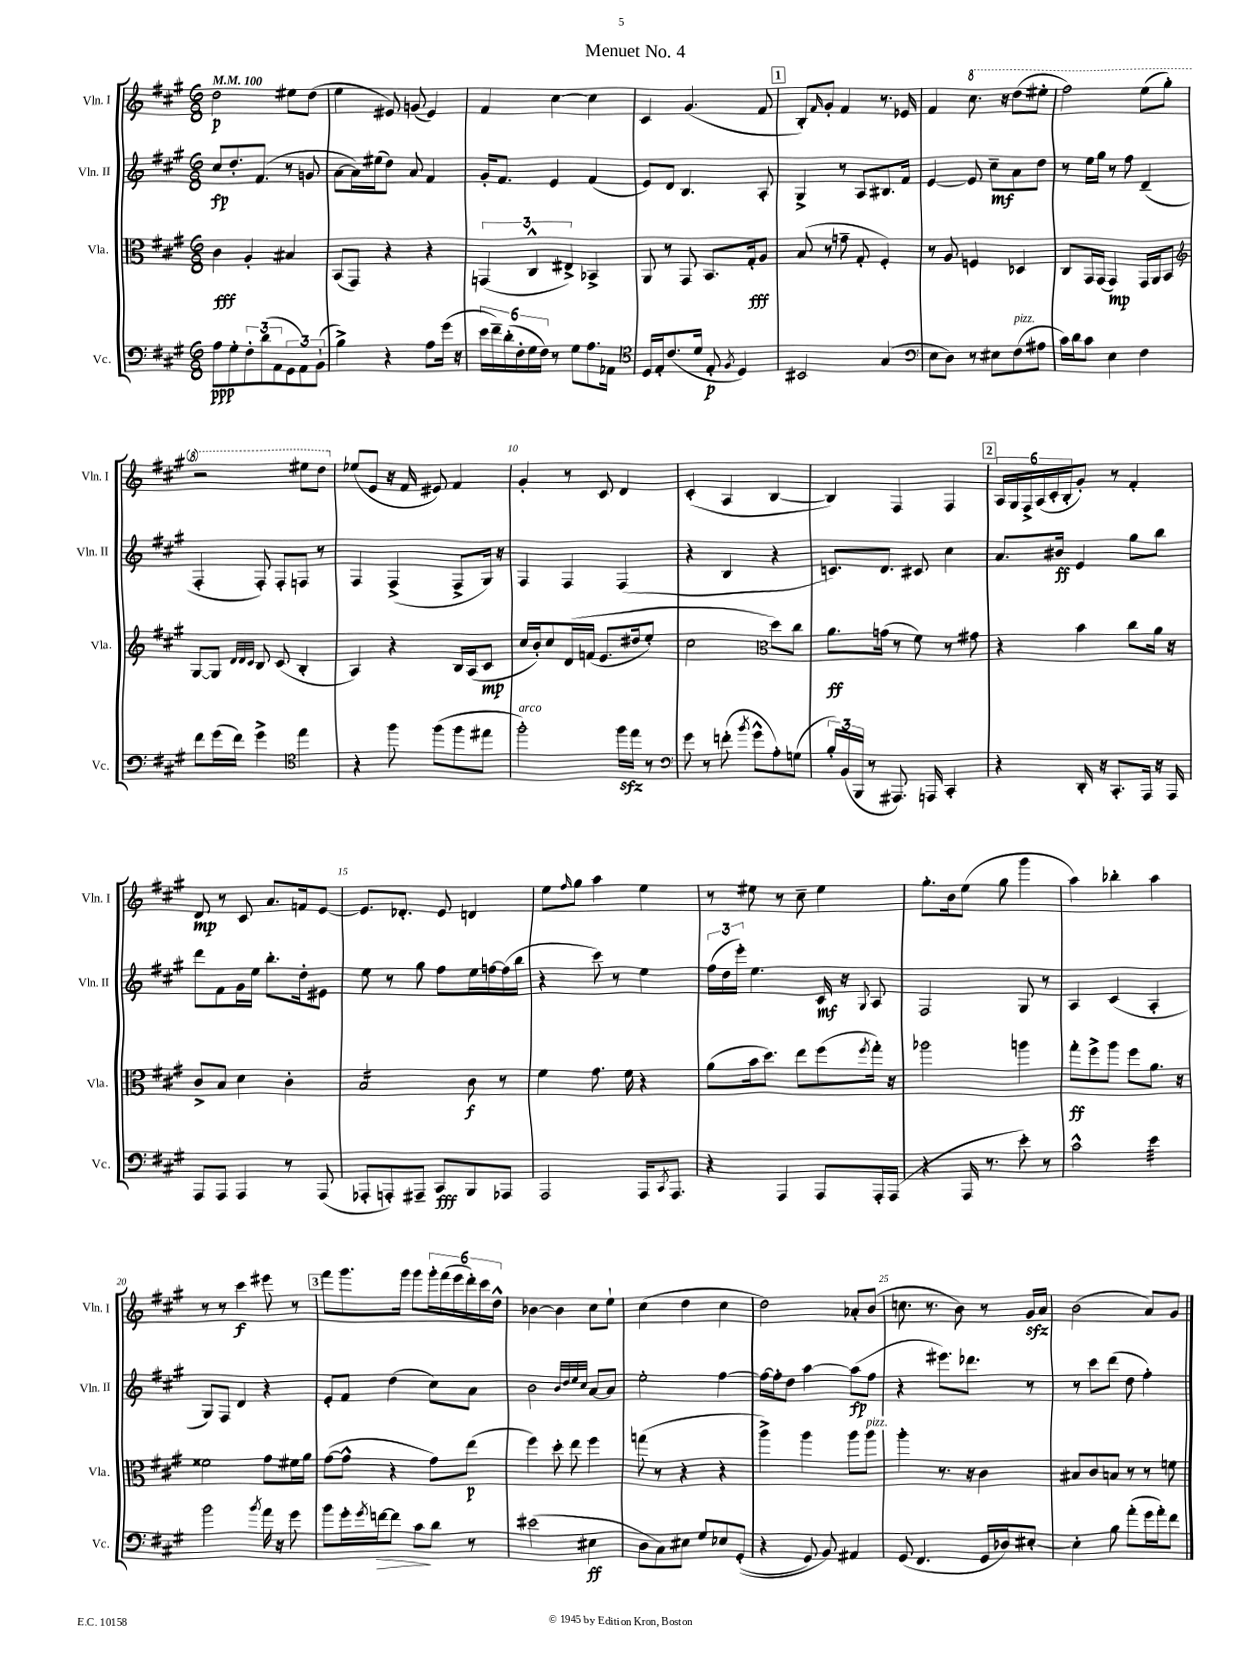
\header { title = "Menuet No. 4" }
<<
\new StaffGroup <<
\new Staff = "s0" \with { instrumentName = "Vln. I" shortInstrumentName = "Vln. I" } {
    \clef treble \key a \major \numericTimeSignature \time 6/8 \tempo 4 = 100
    d''2\p eis''8 d''8( |
    e''4 eis'8) g'8( eis'4) |
    fis'4 cis''4~ cis''4 |
    cis'4 gis'4.( fis'8 |
    \mark \markup { \box "1" } b8-.) \grace { fis'16 } gis'8-. fis'4 r8. ees'16 |
    fis'4 \ottava #1 cis'''8. r16 d'''8( eis'''8-. |
    fis'''2) e'''8( gis'''8-.) |
    r2 eis'''8 d'''8 \ottava #0 |
    ees''8( e'8 r16 fis'16 eis'8) fis'4 |
    gis'4-. r8 cis'8 d'4 |
    cis'4-.( a4 b4~ |
    b4) fis4 fis4 |
    \mark \markup { \box "2" } \tuplet 6/4 { a16 gis16 fis16-> a16( cis'16-. b16-. } gis'8-.) r8 fis'4-. |
    d'8\mp r8 cis'8 a'8. f'16 e'8~ |
    e'8. des'8.-. e'8 d'4 |
    e''8 \grace { fis''16 } gis''8 a''4 e''4 |
    r8 eis''8 r8 cis''8-- eis''4 |
    gis''8.-. b'16 e''8( gis''8 gis'''4 |
    a''4) bes''4-. a''4 |
    r8 r8 cis'''4\f eis'''8 r8 |
    \mark \markup { \box "3" } fis'''8 gis'''8. gis'''16 gis'''8 \tuplet 6/4 { gis'''16-. fis'''16( e'''16 d'''16-.) cis'''16 d''16-^ } |
    bes'4~ bes'4 cis''8 e''8-! |
    cis''4( d''4 cis''4 |
    d''2) aes'8-. b'8( |
    c''8. r8. b'8) r8 gis'16\sfz a'16 |
    b'2( a'8) gis'8 \bar "|." |
}
\new Staff = "s1" \with { instrumentName = "Vln. II" shortInstrumentName = "Vln. II" } {
    \clef treble \key a \major \numericTimeSignature \time 6/8
    cis''8\fp d''8.-. fis'8.( r8 g'8 |
    a'8~ a'16) eis''16( d''8) a'8 fis'4 |
    gis'16-. fis'8. e'4 fis'4( |
    e'8) d'8 b4. a8-. |
    \mark \markup { \box "1" } gis4-> r8 a8 bis8. fis'16 |
    e'4~ e'8 cis''8--\mf a'8 d''8 |
    r8 e''16 gis''16 r8 fis''8 d'4--( |
    fis4-. fis8-.) fis8-. f8 r8 |
    fis4 fis4->( fis8-> gis16) r16 |
    fis4 fis4 fis4( |
    r4 b4 r4 |
    c'8.) d'8. cis'8 cis''4 |
    \mark \markup { \box "2" } a'8. bis'16\ff e'4 gis''8 b''8 |
    d'''8 fis'8 gis'16 e''16 b''8.-. d''16-. eis'8 |
    e''8 r8 gis''8 fis''8 e''16 f''16~ f''16( b''16 |
    r4 cis'''8) r8 e''4 |
    \tuplet 3/2 { fis''16( d''16 e'''16-.) } e''4. cis'16\mf r16 \appoggiatura { gis8 } a8 |
    fis2 gis8 r8 |
    a4 cis'4( a4-. |
    gis8) fis8 d'4 r4 |
    \mark \markup { \box "3" } e'8-. fis'8 d''4( cis''8) a'8 |
    b'2 \grace { b'32 d''32 e''32 cis''32 } a'8~ a'8 |
    e''2-. fis''4~ |
    fis''16~ fis''16-. d''8 a''4~ a''8\fp( fis''8 |
    r4 eis'''8.) des'''8. r8 |
    r8 cis'''8 d'''8( d''8 fis''4-.) \bar "|." |
}
\new Staff = "s2" \with { instrumentName = "Vla." shortInstrumentName = "Vla." } {
    \clef alto \key a \major \numericTimeSignature \time 6/8
    cis'4\fff a4-. bis4 |
    b,8( gis,8) r4 r4 |
    \tuplet 3/2 { g,4( cis4-^ eis4->) } bes,4-> |
    a,8 r8 gis,8 b,8. gis16-.\fff a8 |
    \mark \markup { \box "1" } b8( r8 g'8-- gis8-. fis4-.) |
    r8 a8 f4 des4 |
    cis8 gis,16 gis,16( gis,4\mp) gis,16 a,16 b,8 |
    \clef treble gis8~ gis8 \grace { d'32 d'32 cis'32 } b8 cis'8( b4-. |
    a4) r4 b16 a16( cis'8\mp |
    cis''16 b'16-.) cis''8 d'16\( f'16( e'8. dis''16 e''8-.) |
    cis''2 \clef alto d''8\) cis''8 |
    a'8.\ff g'16( r8 fis'8) r8 gis'8 |
    \mark \markup { \box "2" } r4 b'4 cis''8 a'16 r16 |
    cis'8-> b8 d'4 cis'4-. |
    b2:16 cis'8\f r8 |
    fis'4 gis'8. fis'16 r4 |
    a'8( b'16 d''8.) e''8 fis''8( \acciaccatura { fis''8 } gis''16-.) r16 |
    aes''2 a''4 |
    gis''8-.\ff fis''8-> a''8 fis''8 a'8. r16 |
    fisis'2 gis'8 fis'16 a'16 |
    \mark \markup { \box "3" } gis'8~( gis'8-^ r4 gis'8) e''8\p( |
    fis''4) d''8-. e''8 fis''4 |
    g''8( r8 r4 r4 |
    a''4->) a''4 a''8 a''8^\markup { \italic "pizz." } |
    a''4-. r8. r16 cis'4 |
    bis8 cis'8 b8 r8 r8 f'8 \bar "|." |
}
\new Staff = "s3" \with { instrumentName = "Vc." shortInstrumentName = "Vc." } {
    \clef bass \key a \major \numericTimeSignature \time 6/8
    a8\ppp gis8-. \tuplet 3/2 { fis8-. d'8( a,8 } \tuplet 3/2 { gis,8 a,8) b,8-!( } |
    b4->) r4 a8 gis'16( r16 |
    \tuplet 6/4 { e'16 fis'16--) d'16-.( fis16-. gis16 fis16) } r8 gis8 a8. aes,16 |
    \clef tenor d16 e16-. cis'8.( d'16 e8-.\p \acciaccatura { fis8 } d4) |
    \mark \markup { \box "1" } bis,2 gis4( |
    \clef bass e8 d8) r8 eis8 fis8^\markup { \italic "pizz." }( ais8 |
    cis'16) d'16 cis'8 e4 fis4 |
    fis'8 gis'16( fis'16) gis'4-> \clef tenor e''4 |
    r4 fis''8 fis''8( fis''8 eis''8 |
    fis''2-.^\markup { \italic "arco" }) fis''16\sfz e''16 r8 |
    \clef bass gis'8 r8 f'8-.( \acciaccatura { b'8 } gis'8-^ a8-.) g8( |
    \tuplet 3/2 { b16-.) b,16( b,,16 } r8 ais,,8.) a,,16 cis,4-. |
    \mark \markup { \box "2" } r4 d,16-. r16 cis,8.-. a,,16 r16 a,,16 |
    a,,8 a,,8 a,,4 r8 a,,8( |
    aes,,8-. a,,8-.) ais,,8-- cis,8\fff b,,8 aes,,8 |
    a,,2 a,,16 \acciaccatura { cis,8 } a,,8. |
    r4 a,,4 a,,8 a,,16-. a,,16( |
    r4 a,,16 r8. e'8-.) r8 |
    cis'2-^ e'4:32 |
    b'2 \acciaccatura { b'8 } a'16 r16 gis'8 |
    \mark \markup { \box "3" } b'8 gis'16-. \acciaccatura { gis'8 } f'16~\> f'8 cis'8\! d'8 r8 |
    eis'2( eis4\ff |
    d8 cis8) eis8 gis8 ees8 gis,8-.(\( |
    r4 gis,8) b,8\) ais,4 |
    gis,8( fis,4. gis,16 des16) eis8~-. |
    eis4-. b8 a'8-.( gis'16 a'16-.) fis'8 \bar "|." |
}
>>
>>
\layout { \context { \Score \override BarNumber.break-visibility = ##(#f #t #t) barNumberVisibility = #(every-nth-bar-number-visible 5) } }
